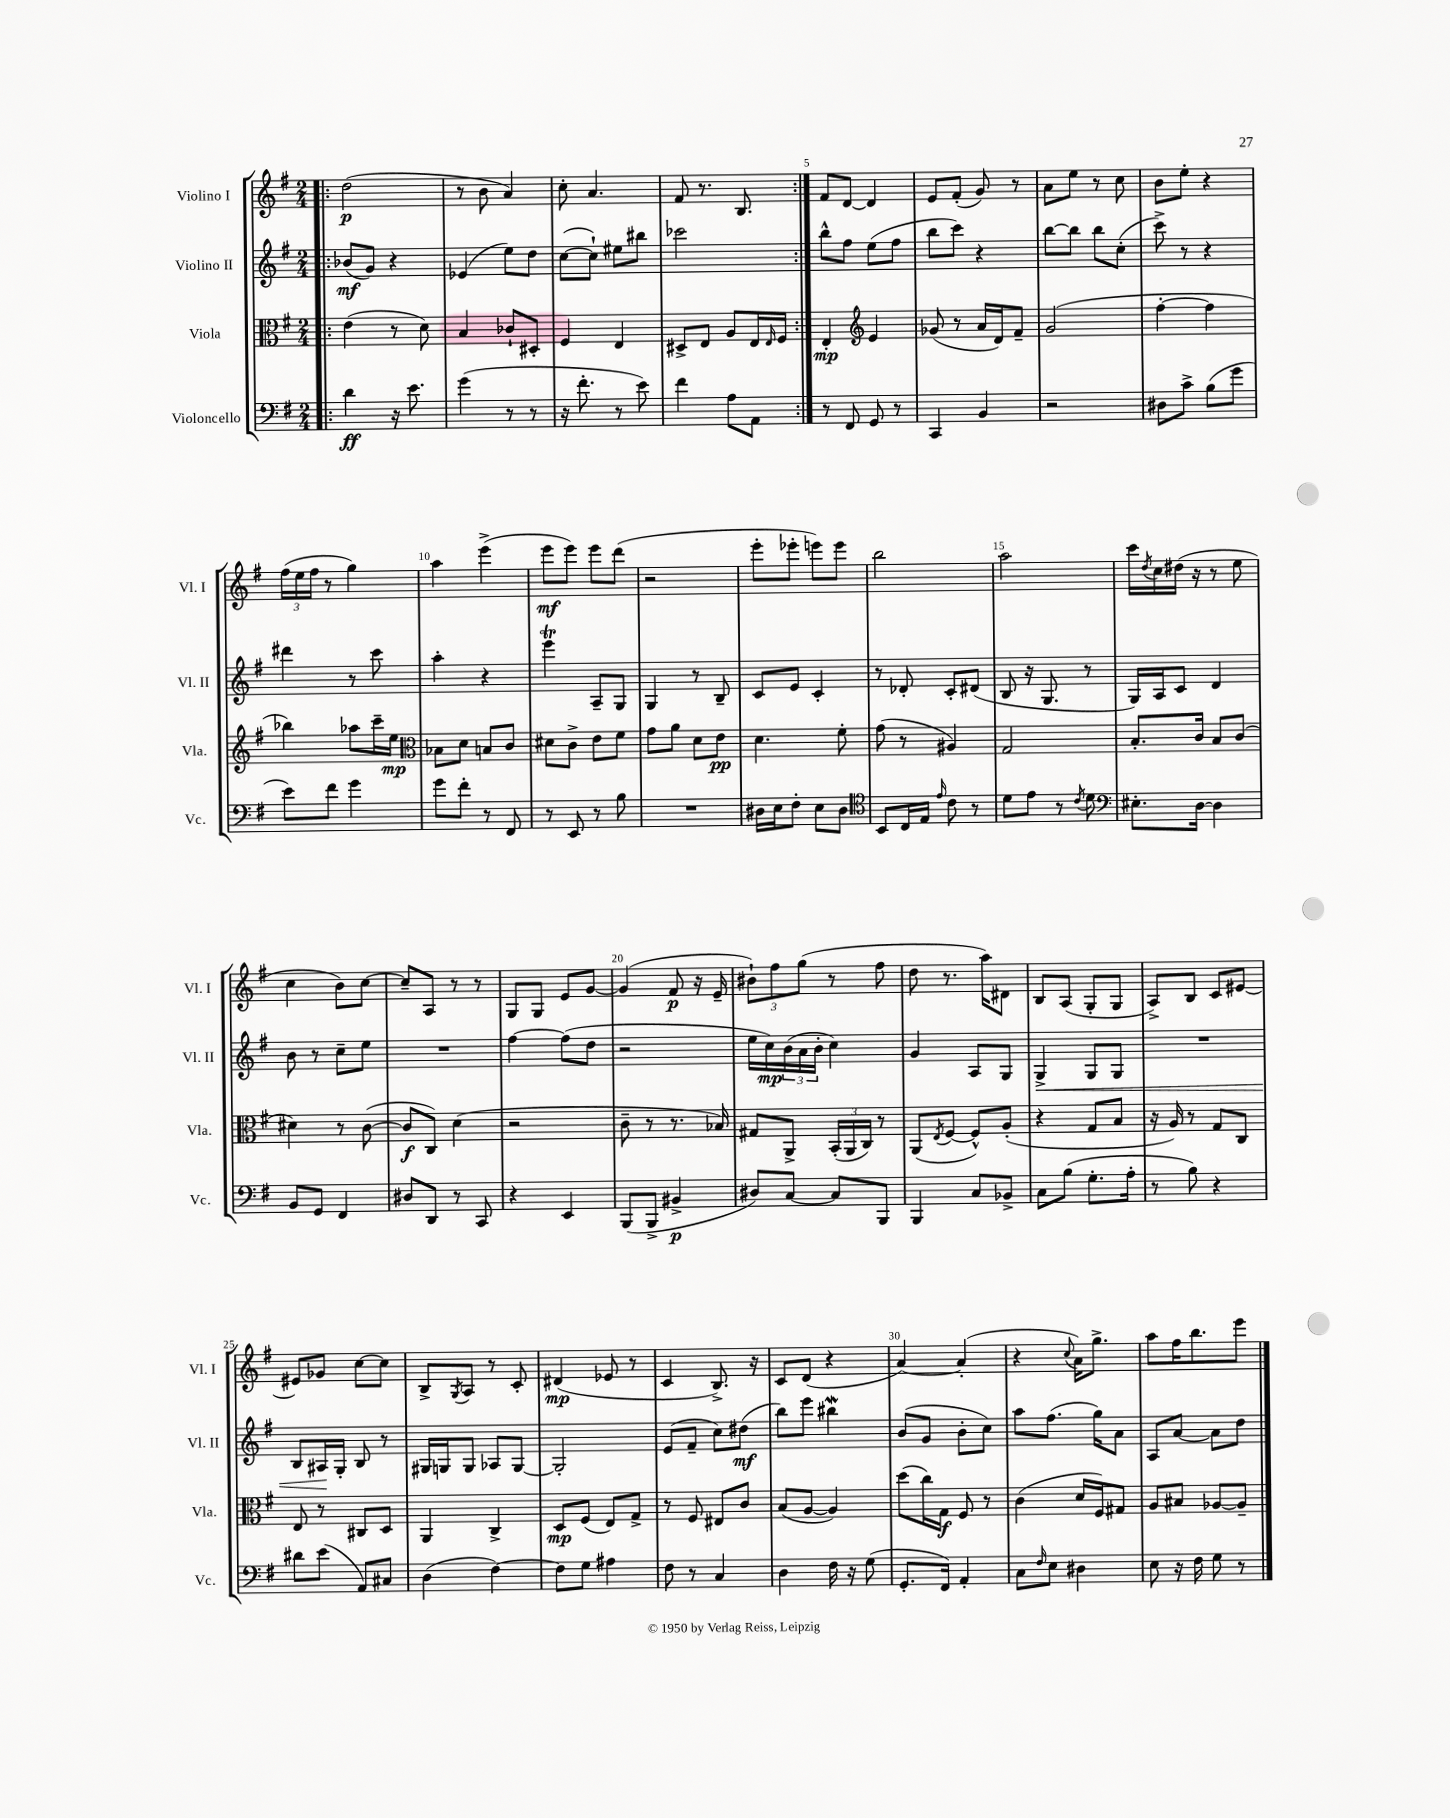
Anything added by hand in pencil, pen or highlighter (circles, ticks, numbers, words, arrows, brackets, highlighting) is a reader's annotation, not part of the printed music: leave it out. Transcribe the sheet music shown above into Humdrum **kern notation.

**kern	**dynam	**kern	**dynam	**kern	**dynam	**kern	**dynam
*part4	*part4	*part3	*part3	*part2	*part2	*part1	*part1
*staff4	*staff4	*staff3	*staff3	*staff2	*staff2	*staff1	*staff1
*I"Violoncello	*	*I"Viola	*	*I"Violino II	*	*I"Violino I	*
*I'Vc.	*	*I'Vla.	*	*I'Vl. II	*	*I'Vl. I	*
*clefF4	*	*clefC3	*	*clefG2	*	*clefG2	*
*k[f#]	*	*k[f#]	*	*k[f#]	*	*k[f#]	*
*M2/4	*	*M2/4	*	*M2/4	*	*M2/4	*
=1!|:	=1!|:	=1!|:	=1!|:	=1!|:	=1!|:	=1!|:	=1!|:
4d\	ff	(4e\	.	(8b-X/L	mf	(2dd\	p
.	.	.	.	8g/J)	.	.	.
16r	.	8r	.	4r	.	.	.
8.e\	.	.	.	.	.	.	.
.	.	8d\)	.	.	.	.	.
=2	=2	=2	=2	=2	=2	=2	=2
(4g\	.	4B/	.	(4e-X/	.	8r	.
.	.	.	.	.	.	8b\	.
8r	.	8c-X`/L	.	8ee\L)	.	4a/)	.
8r	.	8D#X'/J	.	8dd\J	.	.	.
=3	=3	=3	=3	=3	=3	=3	=3
16r	.	4F#/	.	([8cc\L	.	8cc'\	.
8.f#'\	.	.	.	.	.	.	.
.	.	.	.	8cc`\J])	.	4.a/	.
8r	.	4E/	.	8ee#X\L	.	.	.
8e\)	.	.	.	8bb#X\J	.	.	.
=4	=4	=4	=4	=4	=4	=4	=4
4f#\	.	8D#X^/L	.	2ccc-X\	.	8f#/	.
.	.	8E/J	.	.	.	8.r	.
8A\L	.	8A/L	.	.	.	.	.
.	.	.	.	.	.	8.B/	.
8AA\J	.	16E/L	.	.	.	.	.
.	.	16qqE/	.	.	.	.	.
.	.	16F#/JJ	.	.	.	.	.
=5:|!	=5:|!	=5:|!	=5:|!	=5:|!	=5:|!	=5:|!	=5:|!
8r	.	4E'/	mp	8bb^^\L	.	8f#/L	.
8FF#/	.	.	.	8ff#\J	.	[8d/J	.
*	*	*clefG2	*	*	*	*	*
8GG/	.	4e/	.	(8ee\L	.	4d/]	.
8r	.	.	.	8ff#\J	.	.	.
=6	=6	=6	=6	=6	=6	=6	=6
4CC/	.	(8g-X/	.	8bb\L	.	8e/L	.
.	.	8r	.	8ccc\J)	.	(8f#'/J	.
4BB/	.	16a/LL	.	4r	.	8g/)	.
.	.	16d/J)	.	.	.	.	.
.	.	8f#~/J	.	.	.	8r	.
=7	=7	=7	=7	=7	=7	=7	=7
2r	.	(2g/	.	[8bb\L	.	8a\L	.
.	.	.	.	8bb\J]	.	8ee\J	.
.	.	.	.	8bb\L	.	8r	.
.	.	.	.	(8cc'\J	.	8cc\	.
=8	=8	=8	=8	=8	=8	=8	=8
8D#X\L	.	[4ff#'\	.	8ccc^\)	.	8b\L	.
8c^\J	.	.	.	8r	.	8ee'\J	.
(8B\L	.	4ff#\]	.	4r	.	4r	.
8g\J	.	.	.	.	.	.	.
!!LO:LB:g=z
=9	=9	=9	=9	=9	=9	=9	=9
8e\L)	.	4bb-X\)	.	4ddd#X\	.	(24ff#\LL	.
.	.	.	.	.	.	24ee\	.
.	.	.	.	.	.	24ff#\JJ	.
8f#\J	.	.	.	.	.	8r	.
4g\	.	8aa-X\L	.	8r	.	4gg\)	.
.	.	16ccc~\L	.	8ccc\	.	.	.
.	.	16ee\JJ	mp	.	.	.	.
=10	=10	=10	=10	=10	=10	=10	=10
*	*	*clefC3	*	*	*	*	*
8g\L	.	8B-X\L	.	4aa'\	.	4aa\	.
8f#'\J	.	8d\J	.	.	.	.	.
8r	.	8Bn/L	.	4r	.	(4eee^\	.
8FF#/	.	8c/J	.	.	.	.	.
=11	=11	=11	=11	=11	=11	=11	=11
8r	.	8d#X\L	.	4eeeT\	.	8eee\L	mf
8EE/	.	8c^\J	.	.	.	8eee\J)	.
8r	.	8e\L	.	8A~/L	.	8eee\L	.
8B\	.	8f#\J	.	8G/J	.	(8ddd\J	.
=12	=12	=12	=12	=12	=12	=12	=12
2r	.	8g\L	.	4G/	.	2r	.
.	.	8a\J	.	.	.	.	.
.	.	8d\L	.	8r	.	.	.
.	.	8e\J	pp	8B~/	.	.	.
=13	=13	=13	=13	=13	=13	=13	=13
16D#X\LL	.	4.d\	.	8c/L	.	8eee'\L	.
16E\J	.	.	.	.	.	.	.
8F#'\J	.	.	.	8e/J	.	8eee-X'\J	.
8E\L	.	.	.	4c'/	.	8eeen\L)	.
8D#\J	.	8f#'\	.	.	.	8eee\J	.
=14	=14	=14	=14	=14	=14	=14	=14
*clefC4	*	*	*	*	*	*	*
8BB/L	.	(8g\	.	8r	.	2bb\	.
16C/L	.	8r	.	8d-X'/	.	.	.
16E/JJ	.	.	.	.	.	.	.
16qqe/	.	.	.	.	.	.	.
8c\	.	4A#X/)	.	8c'/L	.	.	.
8r	.	.	.	(8d#X/J	.	.	.
=15	=15	=15	=15	=15	=15	=15	=15
8d\L	.	2G/	.	8B/	.	2aa\	.
8e\J	.	.	.	16r	.	.	.
.	.	.	.	8.G/	.	.	.
8r	.	.	.	.	.	.	.
8qc/	.	.	.	.	.	.	.
8d\	.	.	.	8r	.	.	.
=16	=16	=16	=16	=16	=16	=16	=16
*clefF4	*	*	*	*	*	*	*
8.E#X'\L	.	8.B'/L	.	16G/LL)	.	16ccc\LL	.
.	.	.	.	.	.	8qdd/	.
.	.	.	.	16A/J	.	16cc\	.
.	.	.	.	8c/J	.	(16dd#X\JJ	.
[16D\Jk	.	16c/Jk	.	.	.	16r	.
4D\]	.	8B/L	.	4d/	.	8r	.
.	.	(8c/J	.	.	.	8ee\	.
!!LO:LB:g=z
=17	=17	=17	=17	=17	=17	=17	=17
8BB/L	.	4d#X\)	.	8b\	.	4cc\	.
8GG/J	.	.	.	8r	.	.	.
4FF#/	.	8r	.	8cc~\L	.	8b\L)	.
.	.	([8c\	.	8ee\J	.	[8cc\J	.
=18	=18	=18	=18	=18	=18	=18	=18
8D#X/L	.	8c/L]	f	2r	.	8cc~/L]	.
8DD/J	.	8C/J)	.	.	.	8A/J	.
8r	.	(4d\	.	.	.	8r	.
8CC/	.	.	.	.	.	8r	.
=19	=19	=19	=19	=19	=19	=19	=19
4r	.	2r	.	[4ff#\	.	8G/L	.
.	.	.	.	.	.	8G/J	.
4EE/	.	.	.	(8ff#\L]	.	8e/L	.
.	.	.	.	8dd\J	.	[8g/J	.
=20	=20	=20	=20	=20	=20	=20	=20
(8BBB/L	.	8c~\	.	2r	.	(4g/]	.
8BBB^/J	.	8r	.	.	.	.	.
4BB#X^/	p	8.r	.	.	.	8f#/	p
.	.	.	.	.	.	16r	.
.	.	16B-X/)	.	.	.	16e~/	.
=21	=21	=21	=21	=21	=21	=21	=21
8D#X/L)	.	8G#X/L	.	16ee\LL	.	12b#X`\L)	.
.	.	.	.	16cc\)	mp	.	.
.	.	.	.	.	.	12ff#\	.
[8C/J	.	8AA^/J	.	(24b\	.	.	.
.	.	.	.	24a\	.	(12gg\J	.
.	.	.	.	24b'\JJ	.	.	.
8C/L]	.	(24BB'/LL	.	4cc\)	.	8r	.
.	.	24AA/	.	.	.	.	.
.	.	24C/JJ)	.	.	.	.	.
8BBB/J	.	8r	.	.	.	8ff#\	.
=22	=22	=22	=22	=22	=22	=22	=22
4BBB/	.	(8AA/L	.	4g/	.	8dd\	.
.	.	8qE/	.	.	.	.	.
.	.	[8F#/J	.	.	.	8.r	.
8C/L	.	8F#^^/L])	.	8A/L	.	.	.
.	.	.	.	.	.	16aa\KL)	.
8BB-X^/J	.	(8A'/J	.	8G/J	.	8d#X\J	.
=23	=23	=23	=23	=23	=23	=23	=23
!	!	!	!	!	!LO:HP:b	!	!
8C\L	.	4r	.	4G^/	<	8B/L	.
(8B\J	.	.	.	.	.	(8A/J	.
8.G'\L	.	8G/L	.	8G/L	.	8G'/L	.
.	.	8B/J	.	8G/J	.	8G/J	.
16A'\Jk	.	.	.	.	.	.	.
=24	=24	=24	=24	=24	=24	=24	=24
8r	.	16r	.	2r	.	8A^/L)	.
.	.	16A/)	.	.	.	.	.
8B\)	.	8r	.	.	.	8B/J	.
4r	.	8G/L	.	.	.	8c/L	.
.	.	8C/J	.	.	.	[8e#X/J	.
!!LO:LB:g=z
=25	=25	=25	=25	=25	=25	=25	=25
8d#X\L	.	8E/	.	8B/L	.	8e#X/L]	.
(8e\J	.	8r	.	16A#X/L	.	8g-X/J	.
.	.	.	.	16G'/JJ	[	.	.
8AA/L)	.	8C#X/L	.	8B/	.	[8cc\L	.
8C#X/J	.	8D/J	.	8r	.	8cc\J]	.
=26	=26	=26	=26	=26	=26	=26	=26
(4D\	.	4AA/	.	16G#X/LL	.	8B^/L	.
.	.	.	.	16Gn/J	.	.	.
.	.	.	.	.	.	8qG/	.
.	.	.	.	8G/J	.	8A/J	.
[4F#\)	.	4C^/	.	8A-X/L	.	8r	.
.	.	.	.	[8G/J	.	8c'/	.
=27	=27	=27	=27	=27	=27	=27	=27
8F#\L]	.	8D/L	mp	2G'/]	.	(4d#X/	mp
8G\J	.	(8F#/J	.	.	.	.	.
4A#X\	.	8E/L)	.	.	.	8e-X/	.
.	.	8G^/J	.	.	.	8r	.
=28	=28	=28	=28	=28	=28	=28	=28
8F#\	.	8r	.	(8e/L	.	4c/	.
8r	.	8F#/	.	8f#~/J	.	.	.
4C/	.	8E#X/L	.	8cc\L)	.	8.B^/)	.
.	.	8c/J	.	(8dd#X\J	mf	.	.
.	.	.	.	.	.	16r	.
=29	=29	=29	=29	=29	=29	=29	=29
4D\	.	(8B/L	.	8bb\L)	.	8c/L	.
.	.	[8A/J	.	8eee\J	.	(8d/J	.
16F#\	.	4A/])	.	4bb#XW\	.	4r	.
16r	.	.	.	.	.	.	.
(8G\	.	.	.	.	.	.	.
=30	=30	=30	=30	=30	=30	=30	=30
8.GG'/L	.	(8dd\L	.	(8b/L	.	[4a/)	.
.	.	16cc\L)	.	8g/J	.	.	.
16FF#/Jk)	.	16G\JJ	f	.	.	.	.
4AA'/	.	8F#/	.	8b'\L	.	(4a'/]	.
.	.	8r	.	8cc\J)	.	.	.
=31	=31	=31	=31	=31	=31	=31	=31
8C\L	.	(4c\	.	8aa\L	.	4r	.
16qqF#/	.	.	.	.	.	.	.
8E\J	.	.	.	(8.ff#\J	.	.	.
.	.	.	.	.	.	8qqcc/	.
4D#X\	.	16d/LL	.	.	.	16a\KL)	.
.	.	16F#/J)	.	16gg\KL)	.	8.gg^\J	.
.	.	8G#X/J	.	8a\J	.	.	.
=32	=32	=32	=32	=32	=32	=32	=32
8E\	.	8A/L	.	8A/L	.	8aa\L	.
16r	.	8B#X/J	.	[8a/J	.	16ff#\K	.
16F#\	.	.	.	.	.	8.bb\	.
8G\	.	[8A-X/L	.	8a\L]	.	.	.
8r	.	8A-~/J]	.	8dd\J	.	8eee\J	.
==	==	==	==	==	==	==	==
*-	*-	*-	*-	*-	*-	*-	*-
